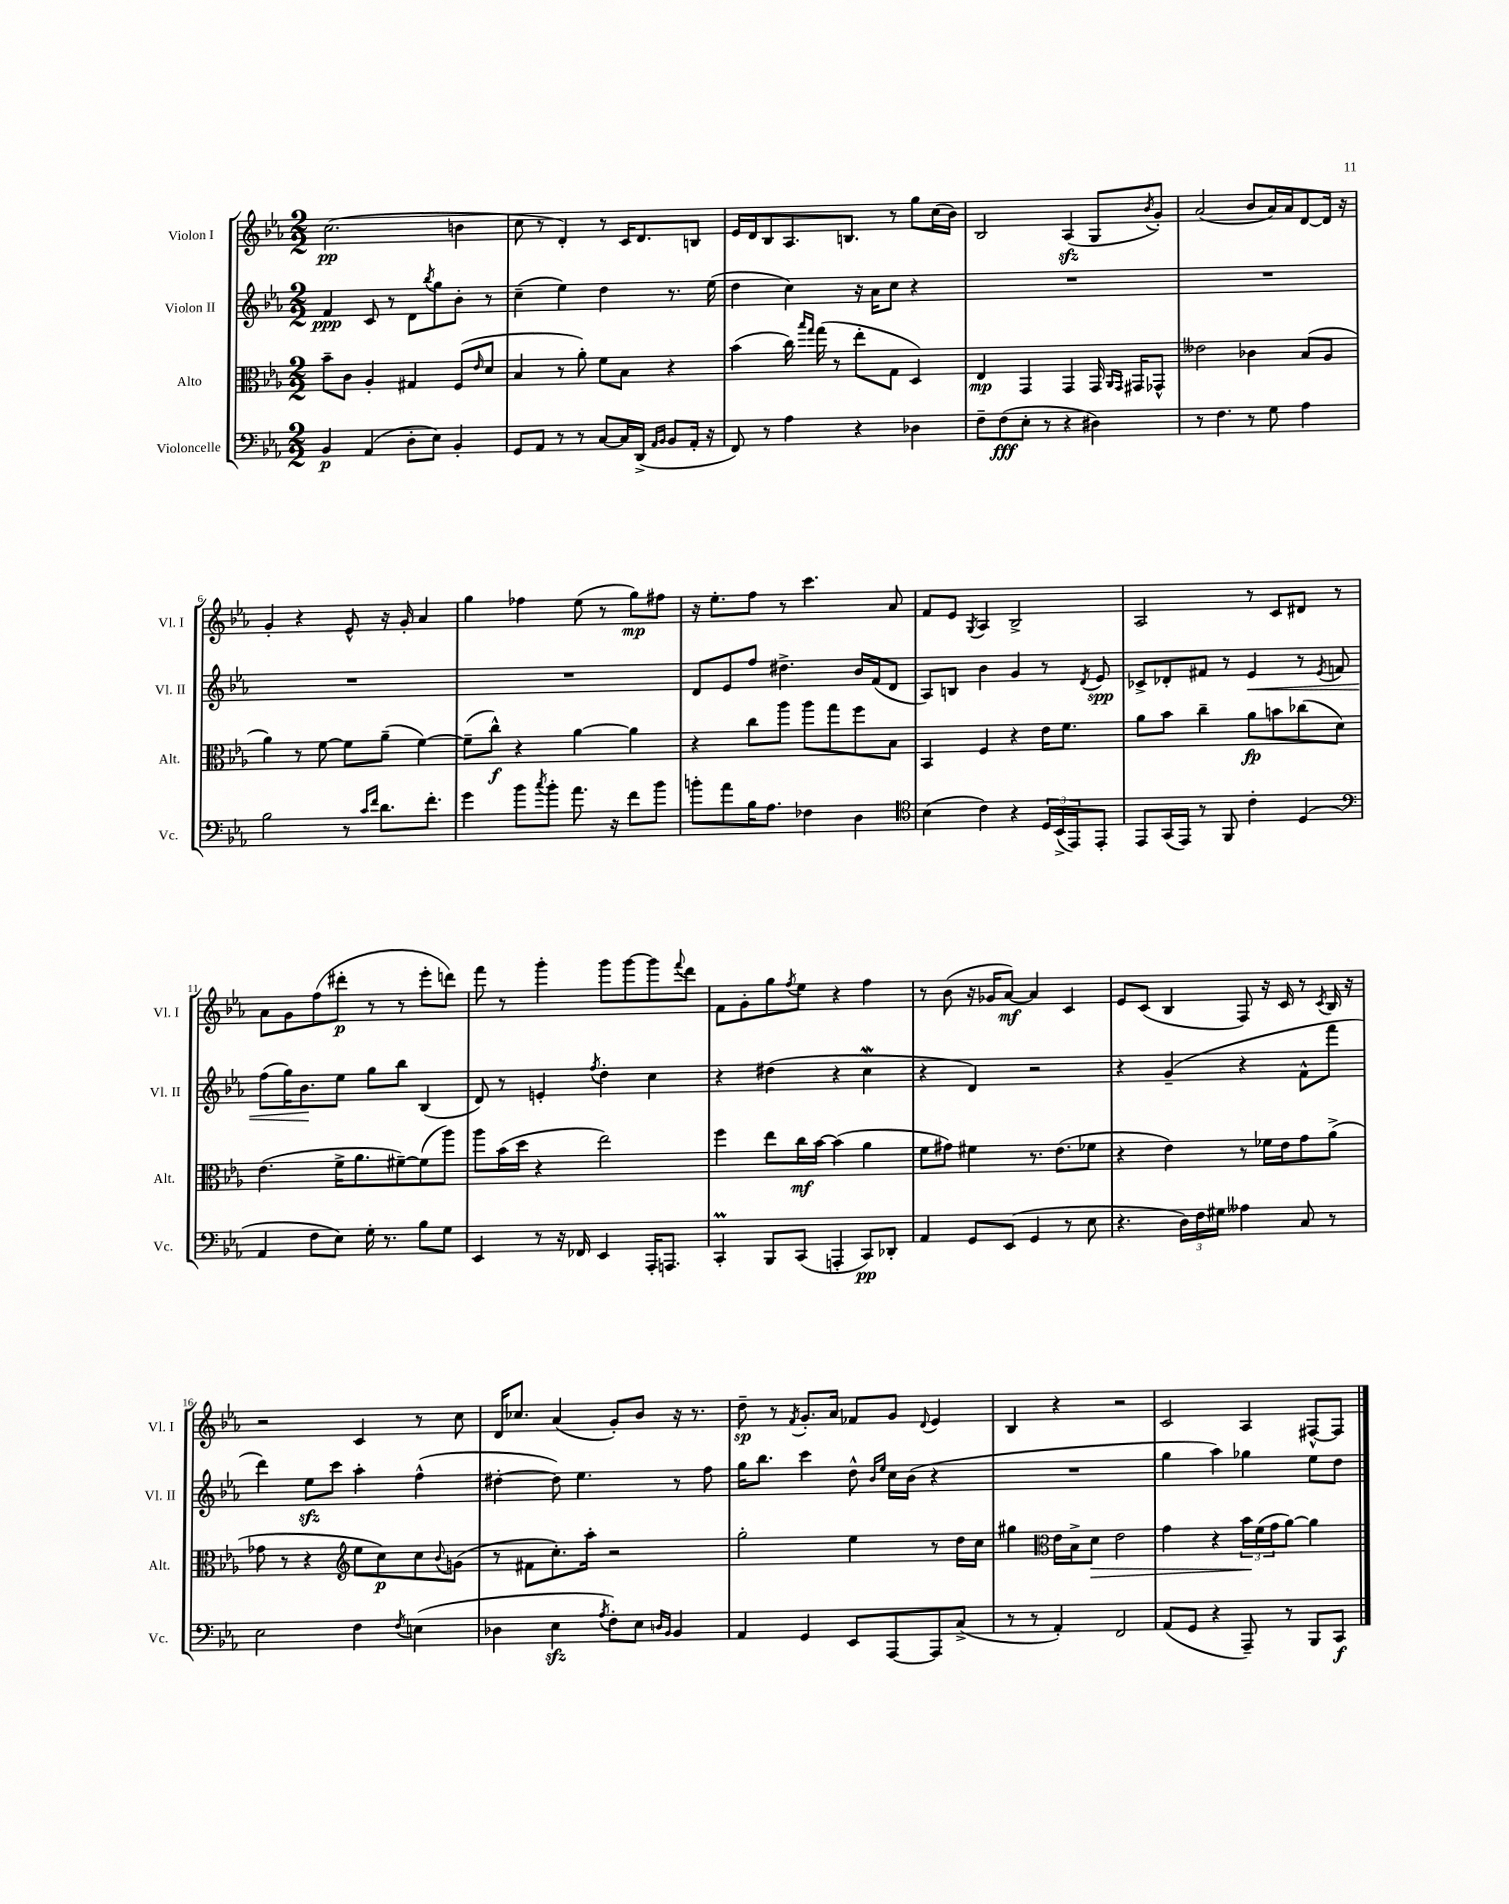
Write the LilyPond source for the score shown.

<<
\new StaffGroup <<
\new Staff = "s0" \with { instrumentName = "Violon I" shortInstrumentName = "Vl. I" } {
    \clef treble \key ees \major \numericTimeSignature \time 2/2
    c''2.\pp( b'4 |
    c''8 r8 d'4-.) r8 c'16 d'8. b8 |
    ees'16 d'16 bes8 aes8. b8. r8 g''8 c''16( bes'16) |
    bes2 aes4\sfz( g8 \acciaccatura { bes'8 } g'8-.) |
    aes'2( bes'8 aes'16) aes'16 d'8~ d'16 r16 |
    g'4-. r4 ees'8-^ r16 g'16-. aes'4 |
    g''4 fes''4 ees''8( r8 g''8\mp) fis''8 |
    r16 ees''8.-. f''8 r8 c'''4. aes'8 |
    f'8 ees'8 \acciaccatura { g8 } aes4 bes2-> |
    aes2 r8 c'8 dis'8 r8 |
    aes'8 g'8 f''8( dis'''8-.\p r8 r8 ees'''8-. d'''8) |
    f'''8 r8 g'''4-. g'''8 g'''8~ g'''8 \appoggiatura { f'''8 } d'''8 |
    f'8 g'8-. g''8 \acciaccatura { f''8 } ees''8 r4 f''4 |
    r8 bes'8( r16 ges'16 aes'8~\mf) aes'4 c'4 |
    ees'8 c'8( bes4 f8) r16 c'16 r8 \acciaccatura { c'8 } bes16 r16 |
    r2 c'4 r8 c''8 |
    d'16 ces''8. aes'4( g'8-.) bes'8 r16 r8. |
    d''8--\sp r8 \acciaccatura { f'8 } g'8.-. aes'16 fes'8 g'8 \appoggiatura { d'8 } ees'4 |
    bes4 r4 r2 |
    c'2 aes4 fis8~-^ fis8 \bar "|." |
}
\new Staff = "s1" \with { instrumentName = "Violon II" shortInstrumentName = "Vl. II" } {
    \clef treble \key ees \major \numericTimeSignature \time 2/2
    f'4\ppp c'8 r8 d'8 \acciaccatura { bes''8 } g''8 bes'8-. r8 |
    c''4--( ees''4) d''4 r8. ees''16( |
    d''4 c''4) r16 aes'16 c''8 r4 |
    R1 |
    R1 |
    R1 |
    R1 |
    d'8 ees'8 f''8 dis''4.-> bes'16 f'16( d'8 |
    aes8) b8 bes'4 g'4 r8 \acciaccatura { d'8 } ees'8\spp |
    ces'8-> des'8-. fis'8 r8 ees'4\< r8 \acciaccatura { ees'8 } f'8 |
    f''8( g''16) bes'8.\! ees''8 g''8 bes''8 bes4( |
    d'8) r8 e'4-. \acciaccatura { f''8 } d''4-. c''4 |
    r4 dis''4( r4 c''4\mordent |
    r4 d'4) r2 |
    r4 g'4--( r4 f'8-^ f'''8 |
    d'''4) ees''8\sfz c'''8 aes''4-. f''4-^( |
    dis''4~-. dis''8) ees''4. r8 f''8 |
    g''16 bes''8. c'''4 d''8-^ \grace { bes'16 ees''16 } c''16 bes'16( r4 |
    R1 |
    g''4 aes''4) ges''4 ees''8 d''8 \bar "|." |
}
\new Staff = "s2" \with { instrumentName = "Alto" shortInstrumentName = "Alt." } {
    \clef alto \key ees \major \numericTimeSignature \time 2/2
    bes'8-- c'8 aes4-. gis4 f8( \grace { ees'16 } d'8 |
    bes4 r8 aes'8-.) f'8 bes8 r4 |
    bes'4( c''16) \grace { bes''16 g''16 } g''16( r8 ees''8-. g8 d4) |
    ees4\mp g,4 g,4 g,16 \grace { aes,16 g,16 } gis,16 ges,8-^ |
    eeses'2 ces'4 bes8( aes8 |
    aes'4) r8 f'8~ f'8 aes'8--( f'4~) |
    f'8--( c''8-^\f) r4 aes'4~ aes'4 |
    r4 c''8 aes''8 aes''8 g''8 f''8 bes8 |
    bes,4 f4 r4 ees'16 f'8. |
    aes'8 bes'8 c''4-- aes'8\fp b'8 ces''8( d'8) |
    ees'4.( f'16-> aes'8. fis'8~--) fis'8( aes''8) |
    aes''8 bes'16( d''16 r4 ees''2) |
    f''4 ees''8 c''16\mf bes'16~ bes'4( aes'4 |
    f'8 gis'8) fis'4 r8. ees'8.( fes'8 |
    r4 ees'4) r8 fes'16 ees'16 g'8 aes'8->( |
    ges'8 r8 r4 \clef treble ees''8 c''8\p) c''8 \appoggiatura { bes'8 } g'8( |
    r8 fis'8 c''8.-.) aes''16-. r2 |
    g''2-. ees''4 r8 d''16 c''16 |
    gis''4 \clef alto ees'16 bes16-> d'8\> ees'2 |
    g'4 r4 \tuplet 3/2 { bes'16\! f'16( g'16 } aes'8~) aes'4 \bar "|." |
}
\new Staff = "s3" \with { instrumentName = "Violoncelle" shortInstrumentName = "Vc." } {
    \clef bass \key ees \major \numericTimeSignature \time 2/2
    bes,4\p aes,4( d8-. ees8) bes,4-. |
    g,8 aes,8 r8 r8 c8~ c16 d,16->( \grace { aes,16 bes,16 } bes,8 aes,16-. r16 |
    f,8) r8 aes4 r4 des4 |
    f8-- f8\fff( ees8-. r8 r4 dis4) |
    r8 f4. r8 g8 aes4 |
    bes2 r8 \grace { c'16 f'16 } d'8. f'8.-. |
    g'4 bes'8 \acciaccatura { c''8 } bes'8-. aes'8. r16 f'8 bes'8 |
    b'8-. aes'8 bes16 aes8. fes4 d4 |
    \clef tenor bes4( c'4) r4 \tuplet 3/2 { d16 bes,16->( ees,16) } ees,8-. |
    ees,8 g,16( ees,16) r8 f,8 c'4-. d4( |
    \clef bass aes,4 f8 ees8) g16-. r8. bes8 g8 |
    ees,4 r8 r16 fes,16 ees,4 aes,,16-. a,,8. |
    c,4-.\prall bes,,8 c,8( a,,4-. c,8\pp) des,8-. |
    aes,4 g,8 ees,8( g,4 r8 ees8 |
    r4. \tuplet 3/2 { d16) f16 gis16 } aeses4 c8 r8 |
    ees2 f4 \acciaccatura { f8 } e4( |
    des4 ees4\sfz \acciaccatura { aes8 } f8-.) ees8 \grace { d16 bes,16 } bes,4 |
    aes,4 g,4 ees,8 aes,,8~ aes,,8 c8->( |
    r8 r8 aes,4-.) f,2 |
    aes,8( g,8 r4 aes,,8--) r8 bes,,8 c,8\f \bar "|." |
}
>>
>>
